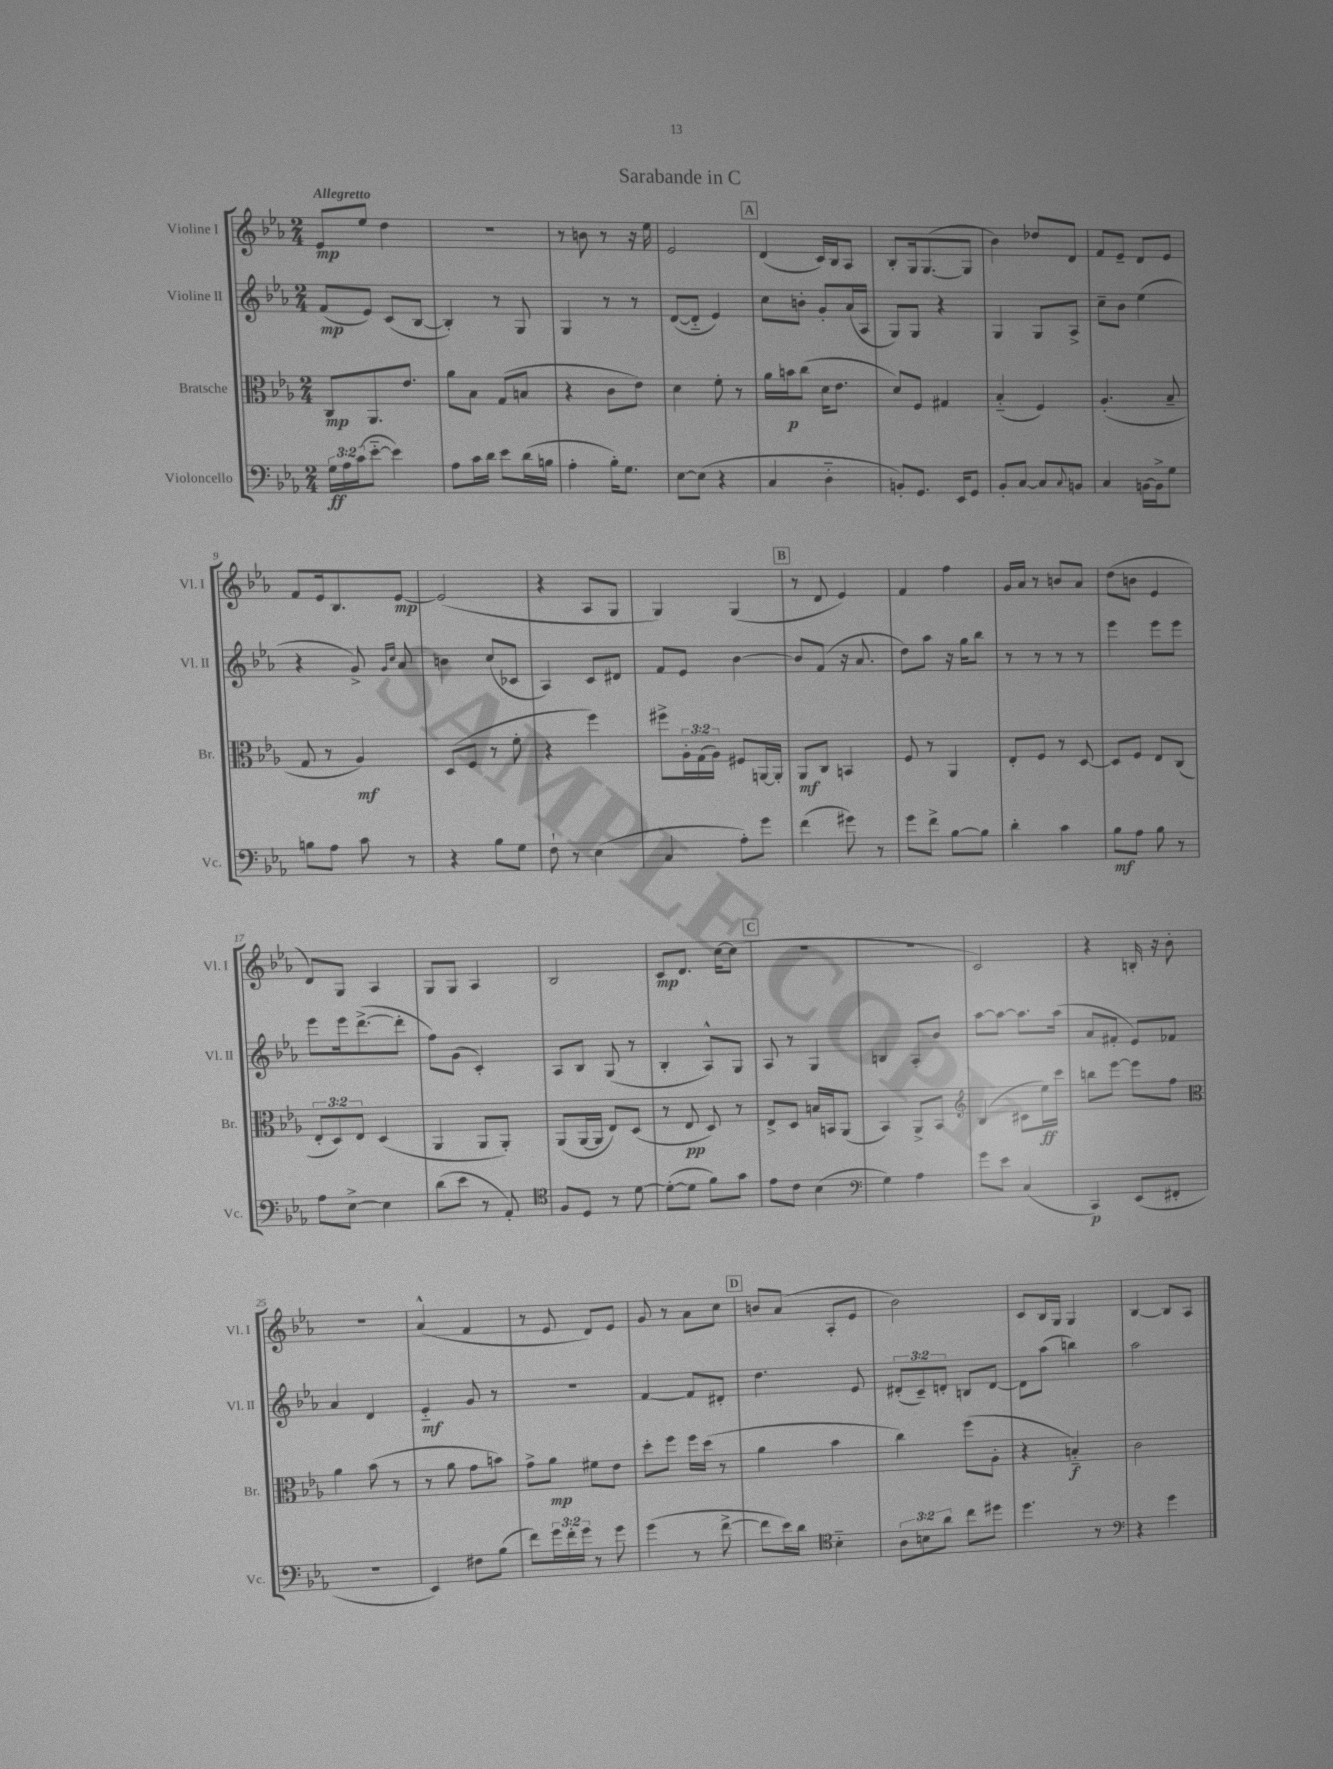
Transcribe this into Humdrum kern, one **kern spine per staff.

**kern	**kern	**kern	**kern
*staff4	*staff3	*staff2	*staff1
*clefF4	*clefC3	*clefG2	*clefG2
*k[b-e-a-]	*k[b-e-a-]	*k[b-e-a-]	*k[b-e-a-]
*M2/4	*M2/4	*M2/4	*M2/4
24G\LL	8C/L	(8f/L	8e-/L
24A-\	.	.	.
(24c\J	.	.	.
[8e-'~\J	8.AA-/	8e-/J)	8ee-/J
4e-\])	.	(8c/L	4dd\
.	8.e-/J	.	.
.	.	[8B-/J	.
=	=	=	=
8A-\L	8a-\L	4B-'/])	2r
16c\L	8B-\J	.	.
16d\JJ	.	.	.
8e-\L	(8G/L	8r	.
(16d\L	8B/J	8G/	.
16B\JJ	.	.	.
=	=	=	=
4A-'\	4r	4G/	8r
.	.	.	8b\
16B-'\LK)	8c\L	8r	8r
8.G\J	.	.	.
.	8e-\J)	8r	16r
.	.	.	16ee-\
=	=	=	=
[8E-\L	4d\	([8d/L	2e-/
(8E-\]J	.	8d'~/]J	.
4r	8f'\	4e-/)	.
.	8r	.	.
=	=	=	=
4C/	16a-\LL	8cc\L	(4d/
.	16b\J	.	.
.	(8cc\J	8b'\J	.
4D'~\	16d\LK	8g'/L	16c/LL)
.	8.e-\J	.	16B-/J
.	.	(16a-/L	8A-/J
.	.	16A-/JJ	.
=	=	=	=
8BB'/L)	8d/L)	8G/L)	8B-'/L
8.GG/J	8F/J	8G/J	16G/k
.	.	.	([8.G/
.	4G#/	4r	.
16EE-/LK	.	.	.
8GG/J	.	.	8G/]J
=	=	=	=
8BB-'/L	(4B-'~/	4G/	4b-\)
[8C/J	.	.	.
8C/]L	4F/)	8G/L	8dd-/L
8qqC/	.	.	.
8BB/J	.	8A-^/J	8d/J
=	=	=	=
4C/	(4.A-'/	8cc~\L	8f/L
.	.	8b-\J	8e-~/J
[16BB\LL	.	(4ee-\	8d/L
16BB^\]J	.	.	.
8G\J	8B-~/	.	8e-/J
=	=	=	=
8B\L	8G/	4r	8f/L
8A-\J	8r	.	16e-/k
.	.	.	8.B-/
8c\	4A-/)	8g^/)	.
.	.	16qqg/LL	.
.	.	16qqcc/JJ	.
8r	.	8a-/	[8e-/J
=	=	=	=
4r	(8D/L	4b\	(2e-/]
.	8F/J	.	.
8B-\L	8r	(8cc/L	.
8G\J	8f'\	8c-/J	.
=	=	=	=
8F`\	4r	4A-/)	4r
8r	.	.	.
(4E-\	4ff\)	8c/L	8A-/L
.	.	8d#/J	8G/J
=	=	=	=
4C/	8ff#^\L	8f/L	4G/)
.	24A-'\L	8e-/J	.
.	(24G\	.	.
.	24A-\JJ)	.	.
8A-'\L)	8F#/L	[4b-\	(4G/
8g\J	[16AA/L	.	.
.	16AA'/]JJ	.	.
=	=	=	=
(4f\	8AA-/L	8b-/]L	8r
.	8C/J	(8f/J	8d/
8g#\)	4BB/	16r	4e-/)
.	.	8.a-/	.
8r	.	.	.
=	=	=	=
8g\L	8F/	8dd\L)	4f/
8f^\J	8r	8aa-\J	.
[8B-\L	4AA-/	16r	4ff\
.	.	16gg\LK	.
8B-\]J	.	8bb-\J	.
=	=	=	=
4d'\	8E-'/L	8r	16g/LL
.	.	.	16a-/JJ
.	8F/J	8r	8r
4c\	8r	8r	8b/L
.	[8D/	8r	8a-/J
=	=	=	=
8B-\L	8D/]L	4eee-\	(8dd\L
8A-\J	8F/J	.	8b\J
8B-\	8E-/L	8eee-\L	4e-/
8r	(8C/J	8eee-\J	.
=	=	=	=
8A-\L	12E-'/L	8eee-\L	8d/L)
.	12D/)	.	.
[8E-^\J	.	16eee-\k	8G/J
.	12E-/J	.	.
.	.	([8.ddd^\	.
4E-\]	(4D/	.	4A-/
.	.	8ddd'\]J	.
=	=	=	=
(8d\L	4AA-/	8ff\L)	8G/L
8e-\J	.	(8g\J	8G/J
8r	8AA-/L	4c'/)	4A-/
8AA-'/)	8AA-'/J)	.	.
=	=	=	=
*clefC4	*	*	*
8F/L	(8AA-/L	8A-/L	2B-/
8D/J	[16AA-/L	8B-/J	.
.	16AA-/]JJ	.	.
8r	8E-/L)	(8G/	.
[8d\	(8D/J	8r	.
=	=	=	=
(8d'\_L	8r	4B-'/	8c/L
8d\]J	8E-/	.	8.d/J
8f\L)	8D/)	8A-^^/L)	.
.	.	.	[16cc\LK
8g\J	8r	8G/J	(8cc\]J
=	=	=	=
8e-\L	8E-^/L	8A-/	2r
8c\J	8D/J	8r	.
(4B-\	16B/LL	4G/	.
.	16BB/J	.	.
.	(8AA-/J	.	.
=	=	=	=
*clefF4	*	*	*
4G\)	4BB-/)	4B/	2r
4A-\	8AA-^/L	8A-'/L	.
.	8BB-/J	8b-/J	.
=	=	=	=
*	*clefG2	*	*
8g\L	(4B-/	[8aa-\L	2c/)
8e-\J	.	8aa-\_J	.
(4C/	8c#\L	8.aa-\]L	.
.	16ee-\L)	.	.
.	16ccc\JJ	(16aa-\Jk	.
=	=	=	=
4CC/)	8bb\L	8a-/L	4r
.	[8eee-\J	8f#'/J	.
(8EE-/L	8eee-\]L	8e-/L)	16B'/
.	.	.	16r
8FF#'/J	8ff\J	8f-/J	8b-'\
=	=	=	=
*	*clefC3	*	*
2r	4a-\	4a-/	2r
.	(8b-\	4d/	.
.	8r	.	.
=	=	=	=
4EE-/)	8r	4e-'~/	(4a-^^/
.	8a-\	.	.
8F#\L	8g\L	8g/	4f/
(8B-\J	8b\J)	8r	.
=	=	=	=
8f\L)	8g^\L	2r	8r
24g\L	8a-\J	.	8e-/
24f'\	.	.	.
24g\JJ	.	.	.
8r	8f#\L	.	8d/L)
8g\	8e-\J	.	8e-/J
=	=	=	=
(4g\	8dd'\L	[4f/	8g/
.	8ff\J	.	8r
8r	16ff\LL	8f/]L	8a-\L
.	(16dd\JJ	.	.
[8f^\	8r	8d#'/J	8cc\J
=	=	=	=
8f\]L	4a-\	4.dd\	8b/L
16e-\L)	.	.	(8a-/J
16d\JJ	.	.	.
*clefC4	*	*	*
4B-'~\	4b-\	.	8A-'/L
.	.	8e-/	8e-/J
=	=	=	=
12A-\L	4cc\)	(12d#'/L	2b-\)
12B\	.	12c~/)	.
12a-\J	.	12d'/J	.
8cc\L	(8ff\L	8B/L	.
8dd#\J	8A-'\J	[8d/J	.
=	=	=	=
4.dd\	4r	8d\]L	8c/L
.	.	(8aa-\J	16B-/L
.	.	.	16G/JJ
.	4B'~/)	4bb\)	4G/
8r	.	.	.
=	=	=	=
*clefF4	*	*	*
4r	2c\	2aa-\	[4B-/
4g\	.	.	8B-/]L
.	.	.	8A-/J
==	==	==	==
*-	*-	*-	*-
